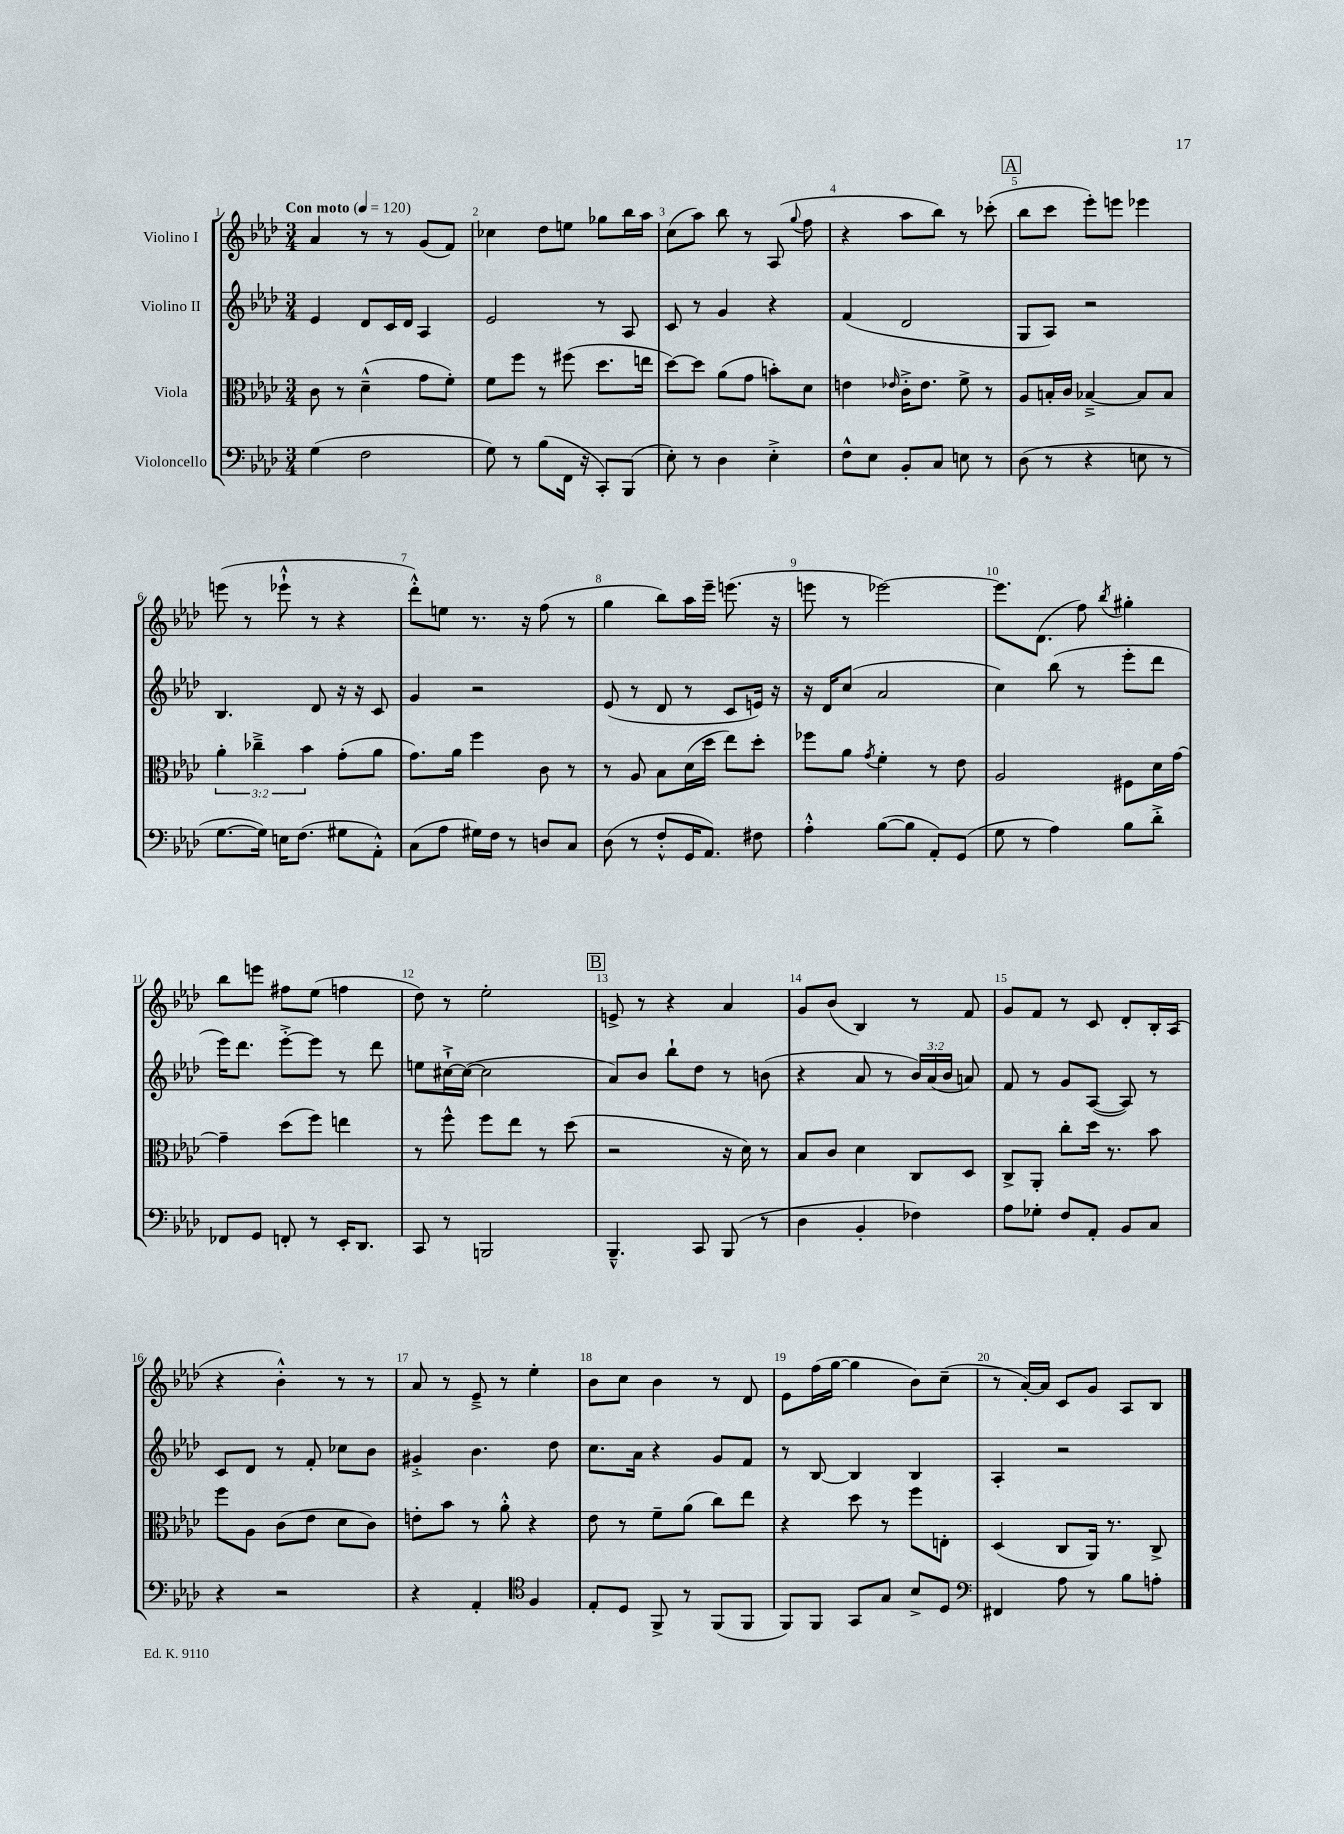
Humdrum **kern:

**kern	**kern	**kern	**kern
*staff4	*staff3	*staff2	*staff1
*clefF4	*clefC3	*clefG2	*clefG2
*k[b-e-a-d-]	*k[b-e-a-d-]	*k[b-e-a-d-]	*k[b-e-a-d-]
*M3/4	*M3/4	*M3/4	*M3/4
*MM120	*MM120	*MM120	*MM120
(4G	8c	4e-	4a-
.	8r	.	.
2F	(4d-~^^	8d-	8r
.	.	16c	8r
.	.	16d-	.
.	8g	4A-	(8g
.	8f')	.	8f)
=	=	=	=
8G)	8f	2e-	4cc-
8r	8ff	.	.
(8B-	8r	.	8dd-
16FF	(8ff#	.	8ee
16r	.	.	.
8CC')	8.dd-	8r	8gg-
(8BBB-	.	8A-	16bb-
.	16ee	.	16aa-
=	=	=	=
8E-')	[8dd-)	8c	(8cc
8r	8dd-]	8r	8aa-)
4D-	(8a-	4g	8bb-
.	8g	.	8r
4E-'^	8b')	4r	(8A-
.	.	.	8qqgg
.	8d-	.	8ff
=	=	=	=
8F^^	4e	(4f	4r
8E-	.	.	.
.	16qqe-	.	.
8BB-'	16c'^	2d-	8aa-
.	8.e-	.	.
8C	.	.	8bb-)
8E	8f^	.	8r
8r	8r	.	(8ccc-'
=	=	=	=
(8D-	8A-	8G	8bb-
8r	16B'	8A-)	8ccc
.	16c	.	.
4r	[4B-~^	2r	8eee-')
.	.	.	8eee
8E	8B-]	.	4eee-
8r	8B-	.	.
=	=	=	=
[8.G	6a-'	4.B-	(8eee
.	.	.	8r
.	6cc-~^	.	.
16G])	.	.	.
16E	.	.	8eee-`^^
(8.F	.	.	.
.	6b-	.	.
.	.	8d-	8r
8G#	(8g'	16r	4r
.	.	16r	.
8AA-'^^)	8a-	8c	.
=	=	=	=
(8C	8.g)	4g	8ddd-'^^)
8A-	.	.	8ee
.	16a-	.	.
16G#)	4ff	2r	8.r
16F	.	.	.
8r	.	.	.
.	.	.	16r
8D	8c	.	(8ff
8C	8r	.	8r
=	=	=	=
(8D-	8r	(8e-	4gg
8r	8A-	8r	.
8F'^^	8B-	8d-	8bb-)
16GG	(16d-	8r	16aa-
8.AA-)	16dd-	.	16eee-~
.	8ee-)	8c	(8.eee
8F#	8dd-'	16e)	.
.	.	16r	16r
=	=	=	=
4A-'^^	8ff-	16r	8eee
.	.	16d-	.
.	8a-	(8cc	8r
.	8qg	.	.
([8B-	4f'	2a-	[2eee-)
8B-]	.	.	.
8AA-')	8r	.	.
(8GG	8e-	.	.
=	=	=	=
8G	2A-	4cc)	8.eee-]
8r	.	.	.
.	.	.	(8.d-
4A-)	.	(8bb-	.
.	.	8r	8ff)
.	.	.	8qbb-
8B-	8F#	8eee-'	4gg#'
8d-'^	16d-	8ddd-	.
.	[16g	.	.
=	=	=	=
8FF-	4g~]	16eee-)	8bb-
.	.	8.ddd-	.
8GG	.	.	8eee
8FF'	(8dd-	[8eee-'^	8ff#
8r	8ff)	8eee-]	(8ee-
16EE-'	4ee	8r	4ff
8.DD-	.	.	.
.	.	8ddd-	.
=	=	=	=
8CC	8r	8ee	8dd-)
8r	8ff^^	[16cc#`^	8r
.	.	(16cc#_	.
2BBB	8ff	2cc#]	2ee-'
.	8ee-	.	.
.	8r	.	.
.	(8dd-	.	.
=	=	=	=
4.BBB-~^^	2r	8a-)	8e^
.	.	8b-	8r
.	.	8bb-`	4r
8CC	.	8dd-	.
(8BBB-	16r	8r	4a-
.	16d-)	.	.
8r	8r	(8b	.
=	=	=	=
4D-	8B-	4r	8g
.	8c	.	(8b-
4BB-'	4d-	8a-	4B-)
.	.	8r	.
4F-)	8C	24b-)	8r
.	.	(24a-	.
.	.	24b-	.
.	8D-	8a)	8f
=	=	=	=
8A-	8C^	8f	8g
8G-'	8AA-'	8r	8f
8F	8cc'	8g	8r
8AA-'	16dd-	([8A-	8c
.	8.r	.	.
8BB-	.	8A-])	8d-'
8C	8b-	8r	16B-'
.	.	.	(16A-
=	=	=	=
4r	8ff	8c	4r
.	8A-	8d-	.
2r	(8c	8r	4b-'^^)
.	8e-	8f'	.
.	8d-	8cc-	8r
.	8c)	8b-	8r
=	=	=	=
4r	8e'	4g#'^	8a-
.	8b-	.	8r
4AA-'	8r	4.b-	8e-~^
.	8a-'^^	.	8r
*clefC4	*	*	*
4F	4r	.	4ee-'
.	.	8dd-	.
=	=	=	=
8E-'	8e-	8.cc	8b-
8D-	8r	.	8cc
.	.	16a-	.
8FF^	8f~	4r	4b-
8r	(8a-	.	.
(8FF	8cc)	8g	8r
8FF	8ee-	8f	8d-
=	=	=	=
8FF)	4r	8r	8e-
8FF	.	[8B-	(16ff
.	.	.	[16gg
8GG	8dd-	4B-]	4gg]
8G	8r	.	.
8B-^	8ff	4B-	8b-)
8D-	8E'	.	(8cc~
=	=	=	=
*clefF4	*	*	*
4FF#	(4D-	4A-'	8r
.	.	.	[16a-')
.	.	.	16a-]
8A-	8C	2r	8c
8r	16AA-)	.	8g
.	8.r	.	.
8B-	.	.	8A-
8A'	8C^	.	8B-
==	==	==	==
*-	*-	*-	*-
